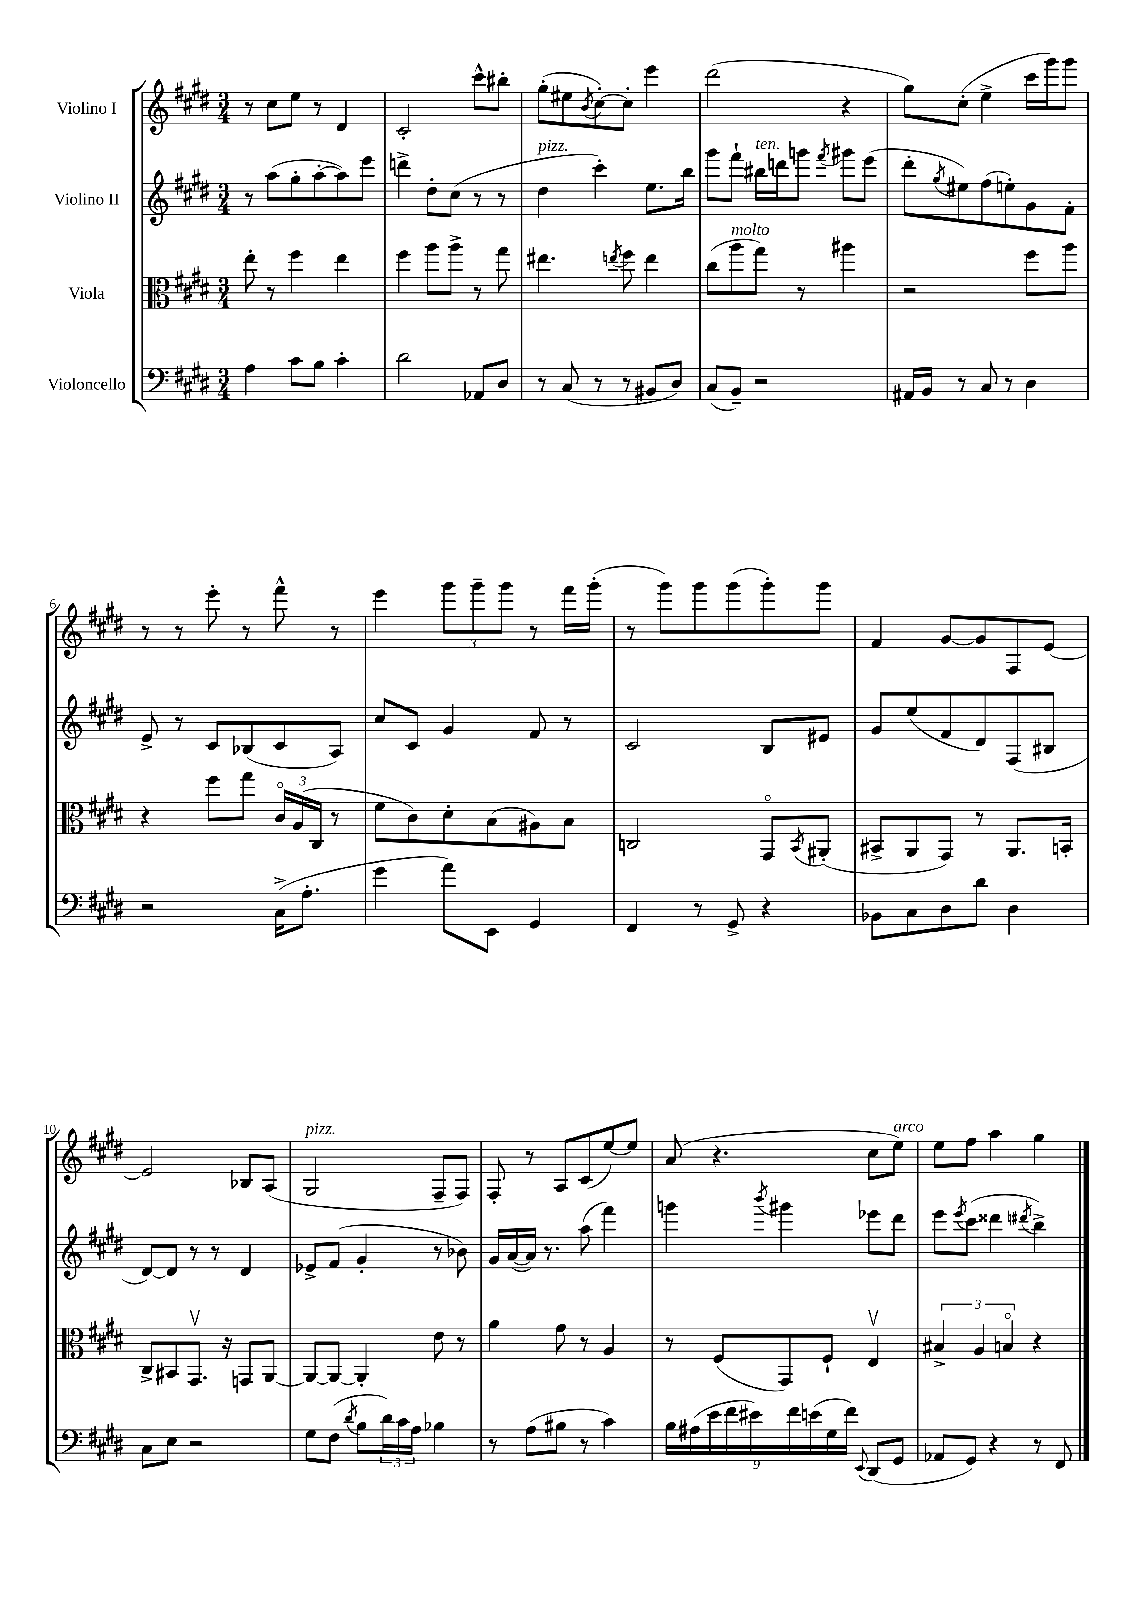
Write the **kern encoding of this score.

**kern	**kern	**kern	**kern
*part4	*part3	*part2	*part1
*staff4	*staff3	*staff2	*staff1
*I"Violoncello	*I"Viola	*I"Violino II	*I"Violino I
*clefF4	*clefC3	*clefG2	*clefG2
*k[f#c#g#d#]	*k[f#c#g#d#]	*k[f#c#g#d#]	*k[f#c#g#d#]
*M3/4	*M3/4	*M3/4	*M3/4
=1	=1	=1	=1
4A\	8ee'\	8r	8r
.	8r	(8aa\L	8cc#\L
8c#\L	4ff#\	8gg#'\	8ee\J
8B\J	.	[8aa'\	8r
4c#'\	4ee\	8aa\])	4d#/
.	.	8eee\J	.
=2	=2	=2	=2
2d#\	4ff#\	4dddn^\	2c#'/
.	8aa\L	8dd#'\L	.
.	8aa^\J	(8cc#\J	.
8AA-X/L	8r	8r	8ccc#^^\L
8D#/J	8gg#\	8r	8bb#X'\J
=3	=3	=3	=3
!	!	!LO:TX:a:i:t=pizz.	!
8r	4.ee#X\	4dd#\	(8gg#'\L
(8C#/	.	.	8ee#X\
.	.	.	8qb/
8r	.	4ccc#'\)	[8cc#'\)
.	8qeen/	.	.
8r	8ff#\	.	8cc#'\J]
8BB#X/L	4ee\	8.ee\L	4eee\
8D#/J)	.	.	.
.	.	16bb\Jk	.
=4	=4	=4	=4
(8C#/L	(8cc#\L	8ggg#\L	(2ddd#\
!	!LO:TX:a:i:t=molto	!	!
8BB~/J)	8aa\	8fff#`\J	.
!	!	!LO:TX:a:i:t=ten.	!
2r	8gg#\J)	16bb#X\LL	.
.	.	16dddn\J	.
.	8r	8gggn\J	.
.	.	8qfff#/	.
.	4aa#X\	8ggg#X\L	4r
.	.	(8eee\J	.
=5	=5	=5	=5
16AA#X/LL	2r	8ddd#'\L	8gg#\L)
16BB/JJ	.	.	.
.	.	8qgg#/	.
8r	.	8ee#X\)	(8cc#'\J
8C#/	.	(8ff#\	4ee^\
8r	.	8een'\)	.
4D#\	8ff#\L	8g#\	16ccc#\LL
.	.	.	16ggg#\J)
.	8aa\J	8f#'\J	8ggg#\J
!!LO:LB:g=z
=6	=6	=6	=6
2r	4r	8e^/	8r
.	.	8r	8r
.	8ff#\L	8c#/L	8eee'\
.	8gg#\J	(8B-X/	8r
(16C#^\KL	24c#/LL	8c#/	8fff#^^\
.	(24A/	.	.
8.A'\J	.	.	.
.	24C#/JJ	.	.
.	8r	8A/J)	8r
=7	=7	=7	=7
4g#\	8f#\L	8cc#/L	4eee\
.	8c#\)	8c#/J	.
8a\L)	8d#'\	4g#/	12ggg#\L
.	.	.	12ggg#~\
8EE\J	(8B\	.	.
.	.	.	12ggg#\J
4GG#/	8A#X\)	8f#/	8r
.	8B\J	8r	16fff#\LL
.	.	.	(16ggg#'\JJ
=8	=8	=8	=8
4FF#/	2Cn/	2c#/	8r
.	.	.	8ggg#\L)
8r	.	.	8ggg#\
8GG#^/	.	.	(8ggg#\
4r	8GG#/L	8B/L	8ggg#'\)
.	8qBB/	.	.
.	(8AA#X'/J	8e#X/J	8ggg#\J
=9	=9	=9	=9
8BB-X\L	8BB#X^/L	8g#/L	4f#/
8C#\	8AA/	(8ee/	.
8D#\	8GG#/J)	8f#/	[8g#/L
8d#\J	8r	8d#/)	8g#/]
4D#\	8.AA/L	(8F#/	8F#/
.	.	8B#X/J	[8e/J
.	16BBn'/Jk	.	.
!!LO:LB:g=z
=10	=10	=10	=10
8C#\L	8C#^/L	[8d#/L)	2e/]
8E\J	8BB#X/	8d#/J]	.
2r	8.GG#v/J	8r	.
.	.	8r	.
.	16r	.	.
.	8GGn/L	4d#/	8B-X/L
.	[8AA/J	.	(8A/J
=11	=11	=11	=11
!	!	!	!LO:TX:a:i:t=pizz.
8G#\L	8AA/L_	8e-X^/L	2G#/
(8F#\J	8AA/J_	(8f#/J	.
8qd#/	.	.	.
8B\L	4AA'/]	4g#'/	.
24d#\L)	.	.	.
24c#\	.	.	.
24A\JJ	.	.	.
4B-X\	8e\	8r	8F#~/L
.	8r	8b-X\)	8F#/J)
=12	=12	=12	=12
8r	4a\	16g#/LL	8F#'/
.	.	([16a/	.
(8A\L	.	16a/JJ])	8r
.	.	8.r	.
8B#X\J	8g#\	.	8A/L
8r	8r	(8aa\	(8c#/
4c#\)	4A/	4fff#\)	[8ee/)
.	.	.	8ee/J]
=13	=13	=13	=13
18B\LL	8r	4gggn\	(8a/
(18A#X\	.	.	.
18e\	.	.	.
.	(8F#/L	.	4.r
18f#\	.	.	.
18e#X\)	.	.	.
.	.	8qbbb/	.
.	8GG#/)	4ggg#X\	.
18f#\	.	.	.
(18en\	.	.	.
.	8F#`/J	.	.
18G#\	.	.	.
18f#\JJ)	.	.	.
8qqEE/	.	.	.
(8DD#/L	4Ev/	8eee-X\L	8cc#\L
!	!	!	!LO:TX:a:i:t=arco
8GG#/J	.	8ddd#\J	8ee\J)
=14	=14	=14	=14
8AA-X/L	6B#X^/	8eee\L	8ee\L
.	.	8qeee/	.
8GG#/J)	.	(8ccc#\J	8ff#\J
.	6A/	.	.
4r	.	4ddd##X\	4aa\
.	6Bn/	.	.
.	.	8qddd#X/	.
8r	4r	4bb^\)	4gg#\
8FF#/	.	.	.
==	==	==	==
*-	*-	*-	*-
